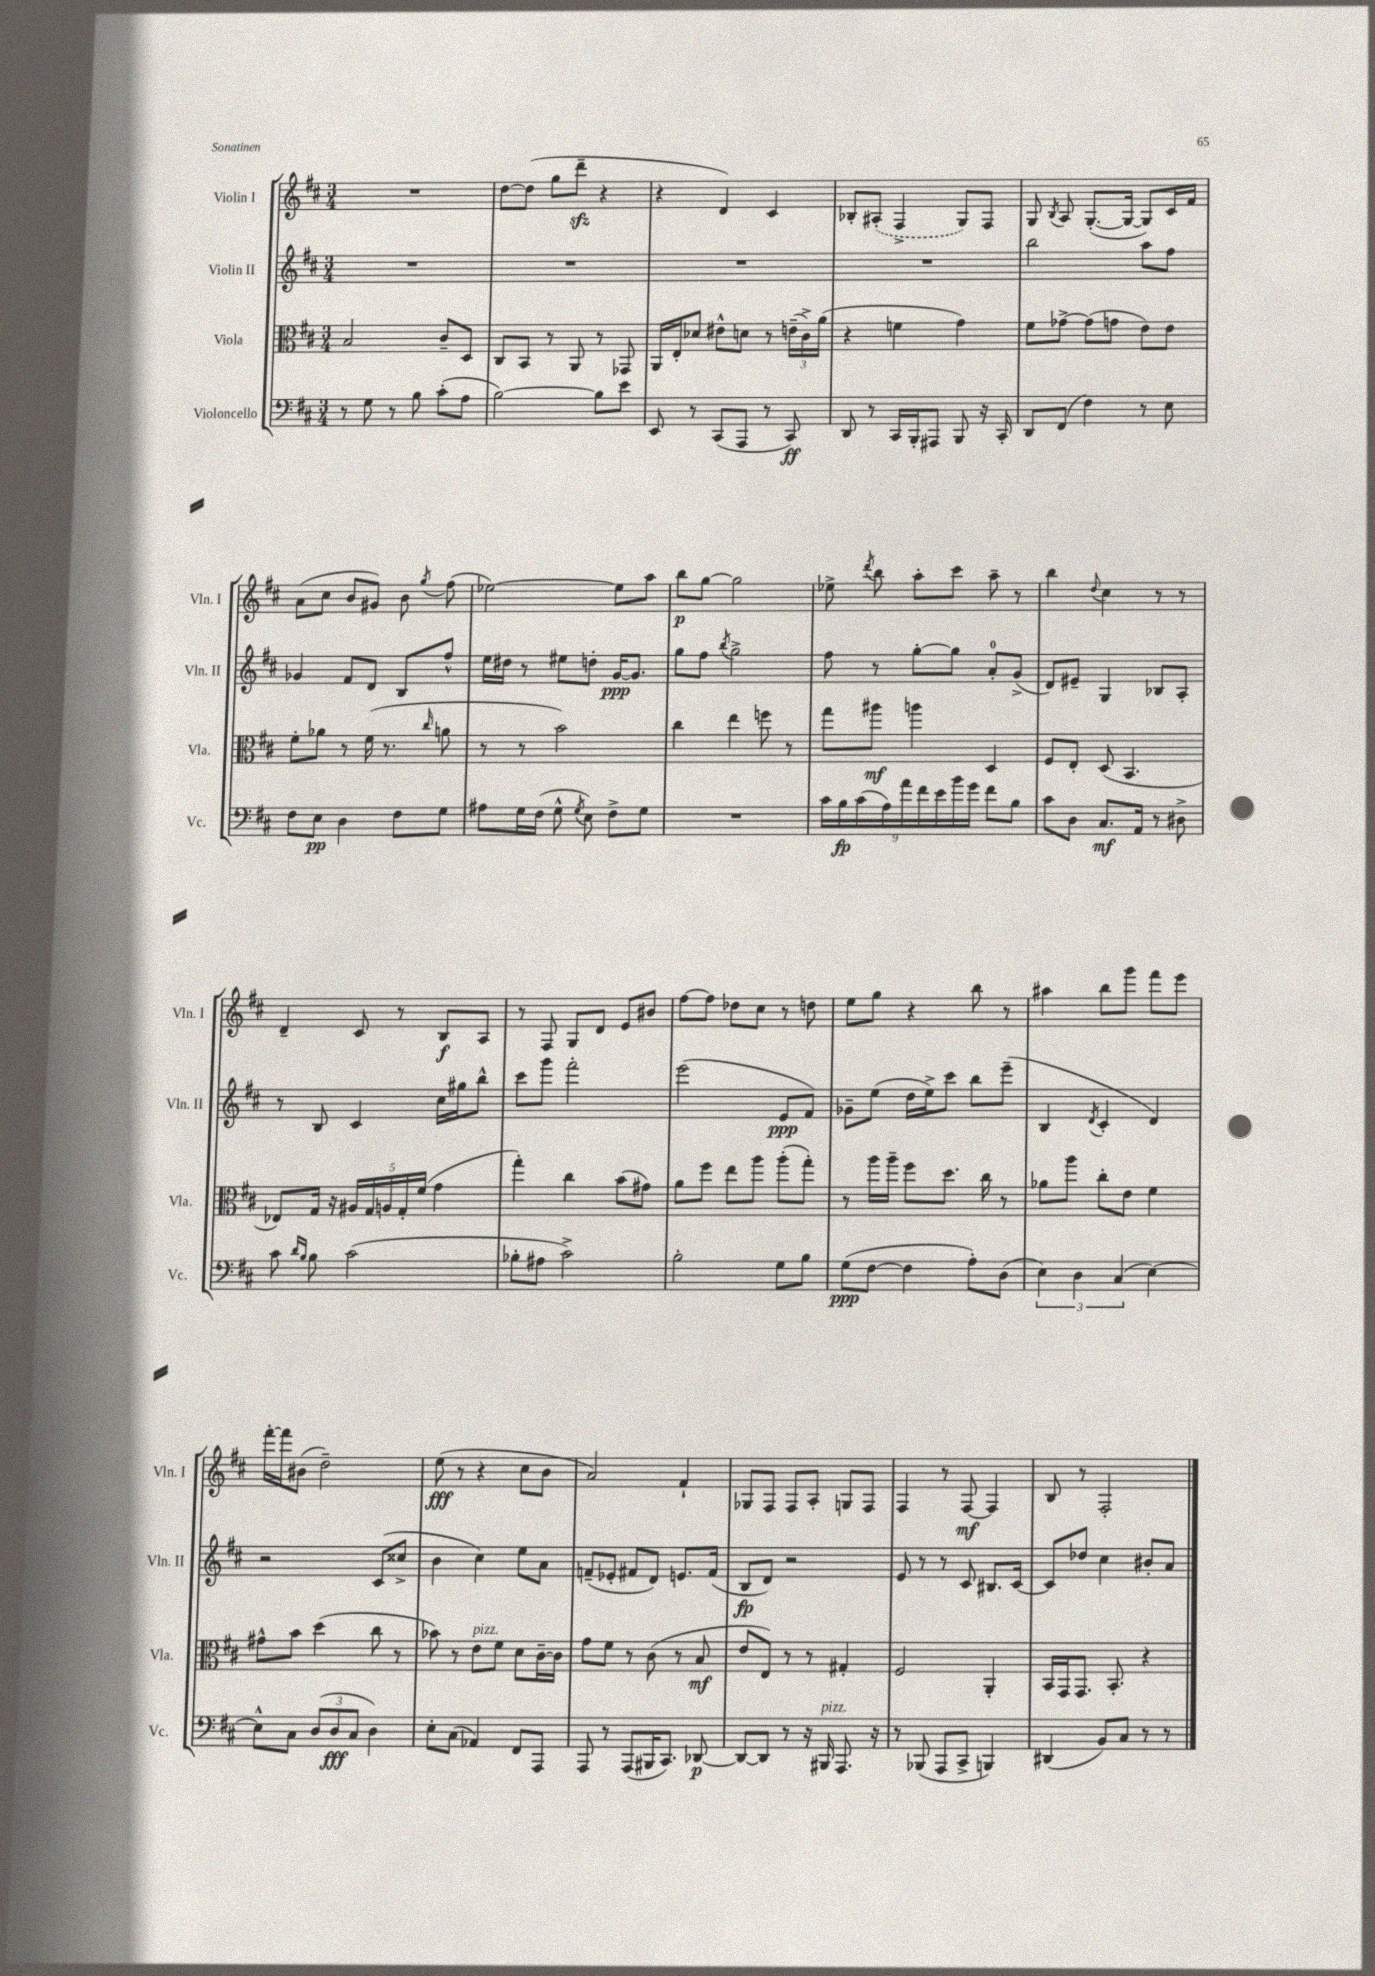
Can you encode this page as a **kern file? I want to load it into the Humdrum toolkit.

**kern	**kern	**kern	**kern
*staff4	*staff3	*staff2	*staff1
*clefF4	*clefC3	*clefG2	*clefG2
*k[f#c#]	*k[f#c#]	*k[f#c#]	*k[f#c#]
*M3/4	*M3/4	*M3/4	*M3/4
8r	2B	2.r	2.r
8G	.	.	.
8r	.	.	.
8B	.	.	.
(8c#'	8c#~	.	.
8A	8D	.	.
=	=	=	=
[2B)	8C#	2.r	[8dd
.	8BB	.	(8dd]
.	8r	.	8gg
.	8AA	.	8ddd~
8B]	8r	.	4r
8e	8GG-	.	.
=	=	=	=
8EE	16AA	2.r	4r
.	16E'	.	.
8r	8d-	.	.
(8CC#	8e#^^	.	4d)
8AAA	8d	.	.
8r	8r	.	4c#
8CC#)	(24e~	.	.
.	24c#^)	.	.
.	(24a	.	.
=	=	=	=
8DD	4r	2.r	8B-'
8r	.	.	(8A#'
16CC#	4f	.	4F#^
16BBB'	.	.	.
8AAA#	.	.	.
8BBB	4g)	.	8G)
16r	.	.	8F#
16CC#'	.	.	.
=	=	=	=
8DD	8f#	2bb	8G
.	.	.	8qB
(8FF#	[8g-^	.	8A
4F#)	(8g-]	.	([8.G'
.	8g	.	.
.	.	.	16G_
8r	8e)	8aa	8G])
8E	8e	8ff#	16c#
.	.	.	16f#
=	=	=	=
8F#	8f#'	4g-	(8a
8E	8a-	.	8cc#
4D	8r	8f#	8b
.	(16f#	8d	8g#)
.	8.r	.	.
8F#	.	8B	8b
.	16qqcc#	.	8qgg
8G	8a	8ff#^^	(8ff#
=	=	=	=
8A#	8r	16ee	[2ee-)
.	.	16dd#	.
16G	8r	8r	.
(16F#	.	.	.
8G^^	2b)	8ee#	.
8qG	.	.	.
8E)	.	8dd'	.
8F#^	.	[16g	8ee-]
.	.	8.g]	.
8G	.	.	8aa
=	=	=	=
2.r	4cc#	8gg	8bb
.	.	8ff#	[8gg
.	.	8qbb	.
.	4ee	2gg^	2gg]
.	8ff	.	.
.	8r	.	.
=	=	=	=
18c#	8gg	8ff#	8ee-^
18B	.	.	.
(18c#	.	.	.
.	.	.	8qddd
.	8aa#	8r	8bb
18A)	.	.	.
18a	.	.	.
.	4aa	[8gg'	8aa'
18f#	.	.	.
18e	.	.	.
.	.	8gg]	8ccc#
18b	.	.	.
18g	.	.	.
8f#	4D	8a'	8aa~
8B	.	(8g^	8r
=	=	=	=
8c#	8F#	8d)	4bb
8D	8E'	8e#~	.
.	.	.	8qqdd
8.C#	(8D	4G	4cc#
.	4.BB	.	.
16AA	.	.	.
8r	.	8B-	8r
8D#^	.	8A'	8r
=	=	=	=
8c#	8E-)	8r	4d~
16qqd	.	.	.
16qqB	.	.	.
8B	16G	8B	.
.	16r	.	.
(2c#	20A#	4c#	8c#
.	20G	.	.
.	20A	.	.
.	.	.	8r
.	20G'	.	.
.	(20f#	.	.
.	4g	16cc#	8B
.	.	16gg#	.
.	.	8bb^^	8A
=	=	=	=
8B-'	4gg')	8ccc#	8r
8A#	.	8ggg	8F#
2c#^)	4cc#	2fff#'	8G
.	.	.	8d
.	(8b	.	8e
.	8g#)	.	8b#
=	=	=	=
2B'	8a	(2eee	[8ff#
.	8ff#	.	8ff#]
.	8ee	.	8dd-
.	8aa	.	8cc#
8G	(8aa'	8e	8r
8B	8gg')	8f#)	8dd
=	=	=	=
(8G	8r	8g-~	8ee
[8F#	16aa	(8ee	8gg
.	16aa~	.	.
4F#]	8ff#	16dd	4r
.	.	16ee^)	.
.	8.dd	8ccc#	.
8A')	.	8bb	8bb
.	16cc#	.	.
(8D	8r	(8eee~	8r
=	=	=	=
6E)	8a-	4B	4aa#
.	8aa	.	.
6D	.	.	.
.	.	8qd	.
.	8cc#'	4c#'	8bb
(6C#	.	.	.
.	8e	.	8ggg
[4E)	4f#	4d)	8fff#
.	.	.	8eee
=	=	=	=
8E^^]	8g#^^	2r	[16fff#'
.	.	.	16fff#]
8C#	8b	.	(8b#
(12D	(4dd	.	2dd~)
12D	.	.	.
12C#	.	.	.
4D)	8cc#	(8c#	.
.	8r	8cc##^	.
=	=	=	=
8E'	8b-)	4b	(8ee
(8C#	8r	.	8r
4AA-)	8e	4cc#)	4r
.	8f#	.	.
8FF#	8d	8ee	8cc#
8AAA	[16c#~	8a	8b
.	16c#]	.	.
=	=	=	=
8AAA	8g	(8f~	2a)
8r	8f#	8e-'	.
(8AAA	8r	8f#	.
16BBB#	(8c#	8d)	.
8.CC#)	.	.	.
.	8r	8.e	4f#`
[8DD-	8B	.	.
.	.	(16f#	.
=	=	=	=
8DD-_	8e	8B	8G-
8DD-]	8E)	8d)	8F#
8r	8r	2r	8F#
16r	8r	.	8A'
16BBB#	.	.	.
8.AAA	4G#'	.	8G
.	.	.	8F#
16r	.	.	.
=	=	=	=
8r	2F#	8e	4F#
(8BBB-	.	8r	.
8AAA	.	8r	8r
8CC#^	.	8c#	[8F#
4BBB)	4AA'	8.B#	4F#]
.	.	[16c#	.
=	=	=	=
(4DD#	16BB	8c#]	8B
.	16GG	.	.
.	8.GG	8dd-	8r
8BB)	.	4cc#	2F#'
.	8.BB'	.	.
8C#	.	.	.
8r	4r	8b#'	.
8r	.	8a	.
==	==	==	==
*-	*-	*-	*-
